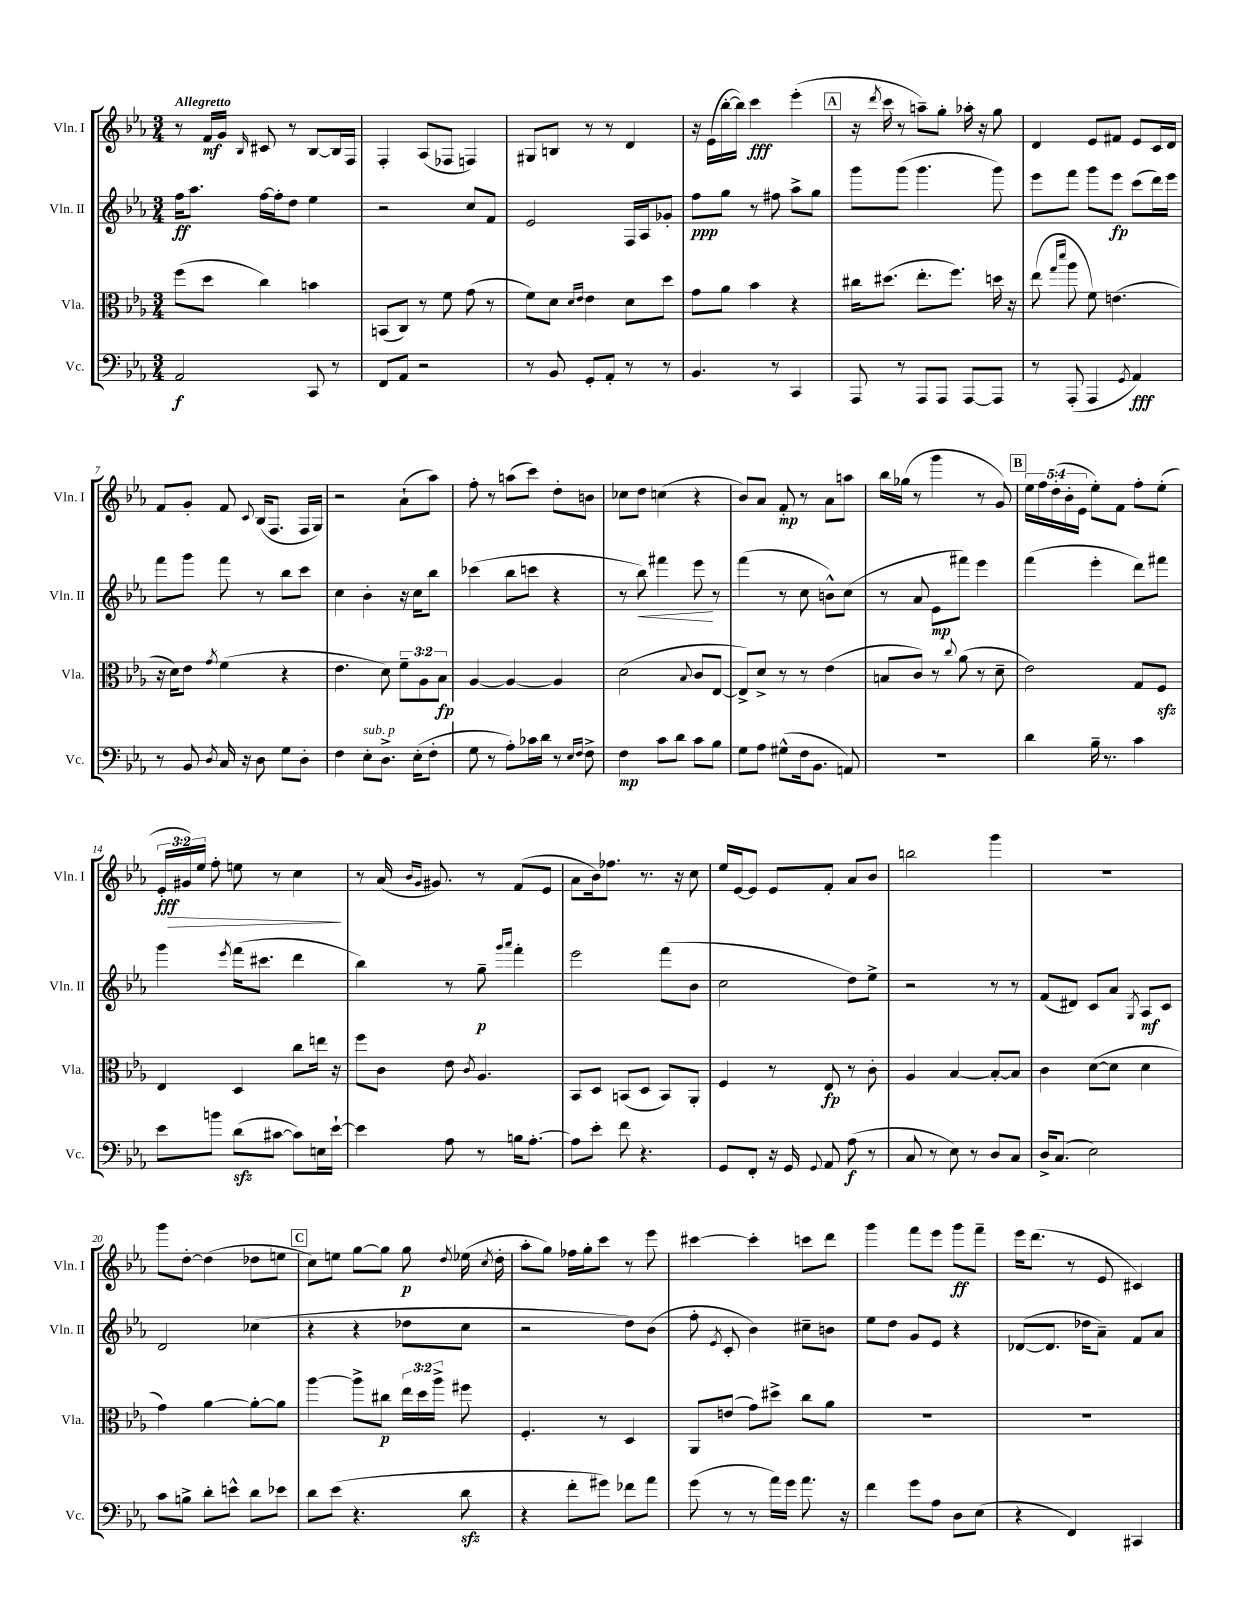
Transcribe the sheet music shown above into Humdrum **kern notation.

**kern	**dynam	**kern	**dynam	**kern	**dynam	**kern	**dynam
*part4	*part4	*part3	*part3	*part2	*part2	*part1	*part1
*staff4	*staff4	*staff3	*staff3	*staff2	*staff2	*staff1	*staff1
*I"Vc.	*	*I"Vla.	*	*I"Vln. II	*	*I"Vln. I	*
*I'Vc.	*	*I'Vla.	*	*I'Vln. II	*	*I'Vln. I	*
*clefF4	*	*clefC3	*	*clefG2	*	*clefG2	*
*k[b-e-a-]	*	*k[b-e-a-]	*	*k[b-e-a-]	*	*k[b-e-a-]	*
*M3/4	*	*M3/4	*	*M3/4	*	*M3/4	*
=1	=1	=1	=1	=1	=1	=1	=1
!	!	!	!	!	!	!LO:TX:a:B:t=Allegretto	!
2AA-/	f	(8ff\L	.	16ff\KL	ff	8r	.
.	.	.	.	8.aa-\J	.	.	.
.	.	8dd\J	.	.	.	16f/LL	mf
.	.	.	.	.	.	16g/JJ	.
.	.	.	.	.	.	16qqB-/	.
.	.	4cc\)	.	[16ff\LL	.	8c#X/	.
.	.	.	.	16ff'\J]	.	.	.
.	.	.	.	8dd\J	.	8r	.
8CC/	.	4bn\	.	4ee-\	.	[8B-/L	.
8r	.	.	.	.	.	16B-/L]	.
.	.	.	.	.	.	16F/JJ	.
=2	=2	=2	=2	=2	=2	=2	=2
8FF/L	.	(8BBn/L	.	2r	.	4F'/	.
8AA-/J	.	8C/J)	.	.	.	.	.
2r	.	8r	.	.	.	(8A-/L	.
.	.	8f\	.	.	.	8F-X/J	.
.	.	(8g\	.	8cc/L	.	4Fn/)	.
.	.	8r	.	8f/J	.	.	.
=3	=3	=3	=3	=3	=3	=3	=3
8r	.	8f\L)	.	2e-/	.	8G#X/L	.
8BB-/	.	8d\J	.	.	.	8Bn/J	.
.	.	16qqd/LL	.	.	.	.	.
.	.	16qqe-/JJ	.	.	.	.	.
8GG'/L	.	4e-\	.	.	.	8r	.
8AA-'/J	.	.	.	.	.	8r	.
8r	.	8d\L	.	16F/LL	.	4d/	.
.	.	.	.	16A-/J	.	.	.
8r	.	8dd\J	.	8g-X'/J	.	.	.
=4	=4	=4	=4	=4	=4	=4	=4
4.BB-/	.	8g\L	.	8ff\L	ppp	16r	.
.	.	.	.	.	.	(16e-\LL	.
.	.	8a-\J	.	8gg\J	.	[16bb-'\	.
.	.	.	.	.	.	16bb-\JJ])	.
.	.	4b-\	.	8r	.	4ccc\	fff
8r	.	.	.	8ff#X\	.	.	.
4CC/	.	4r	.	8aa-^\L	.	(4eee-'\	.
.	.	.	.	8gg\J	.	.	.
!!LO:REH:place=s1:t=A
=5	=5	=5	=5	=5	=5	=5	=5
8AAA-/	.	16cc#X\KL	.	8ggg\L	.	16r	.
.	.	.	.	.	.	8qddd/	.
.	.	(8.dd#X\J	.	.	.	16ccc\	.
8r	.	.	.	(8ggg\J	.	8r	.
8AAA-/L	.	8.ee-'\L	.	4.ggg\	.	8aan~\L)	.
8AAA-/J	.	.	.	.	.	8gg'\J	.
.	.	8.ff\J)	.	.	.	.	.
[8AAA-/L	.	.	.	.	.	16aa-X'\	.
.	.	.	.	.	.	16r	.
8AAA-/J]	.	16ddn\	.	8ggg\)	.	8gg\	.
.	.	16r	.	.	.	.	.
=6	=6	=6	=6	=6	=6	=6	=6
8r	.	(8ee-\	.	8eee-\L	.	4d/	.
.	.	16qqgg/LL	.	.	.	.	.
.	.	16qqddd/JJ	.	.	.	.	.
(8AAA-'/	.	8aa-\	.	8fff\J	.	.	.
4AAA-/	.	8f\)	.	8ggg\L	.	8e-/L	.
.	.	(4.en\	.	8eee-\J	fp	8f#X/J	.
8qGG/	.	.	.	.	.	.	.
4AA-/)	fff	.	.	(8ccc\L	.	8e-/L	.
.	.	.	.	16ddd\L)	.	16c/L	.
.	.	.	.	16eee-\JJ	.	16d/JJ	.
!!LO:LB:g=z
=7	=7	=7	=7	=7	=7	=7	=7
8r	.	16r	.	8fff\L	.	8f/L	.
.	.	16d\KL)	.	.	.	.	.
8BB-/	.	8e-\J	.	8ggg\J	.	8g'/J	.
8qD/	.	8qg/	.	.	.	.	.
16C/	.	(4f\	.	8fff\	.	8f/	.
16r	.	.	.	.	.	.	.
.	.	.	.	.	.	8qqc/	.
8D\	.	.	.	8r	.	(16B-/KL	.
.	.	.	.	.	.	8.F/J	.
8G\L	.	4r	.	8bb-\L	.	.	.
8D'\J	.	.	.	8ccc\J	.	16F/LL	.
.	.	.	.	.	.	16G/JJ)	.
=8	=8	=8	=8	=8	=8	=8	=8
4F\	.	4.e-\	.	4cc\	.	2r	.
!LO:TX:a:i:t=sub. p	!	!	!	!	!	!	!
8E-'\L	.	.	.	4b-'\	.	.	.
8.D^\J	.	8d\)	.	.	.	.	.
.	.	12f~\L	.	16r	.	(8a-`\L	.
(16E-'\KL	.	.	.	16cc\KL	.	.	.
.	.	12A-\	.	.	.	.	.
8F'\J	.	.	.	8bb-\J	.	8aa-\J)	.
.	.	12B-\J	fp	.	.	.	.
=9	=9	=9	=9	=9	=9	=9	=9
8G\	.	[4A-/	.	(4ccc-X\	.	8ff'\	.
8r	.	.	.	.	.	8r	.
8A-'\L)	.	4A-/_	.	8bb-\L	.	(8aan\L	.
16c-X\L	.	.	.	8cccn\J	.	8ccc\J)	.
16d\JJ	.	.	.	.	.	.	.
8r	.	4A-/]	.	4r	.	8dd'\L	.
16qqE-/LL	.	.	.	.	.	.	.
16qqF/JJ	.	.	.	.	.	.	.
8F^\	.	.	.	.	.	8bn\J	.
=10	=10	=10	=10	=10	=10	=10	=10
4F\	mp	(2d\	.	8r	.	8cc-X\L	.
!	!	!	!	!	!LO:HP:b	!	!
.	.	.	.	8bb-\)	<	8dd\J	.
8c\L	.	.	.	4fff#X\	.	(4ccn\	.
8d\J	.	.	.	.	.	.	.
.	.	8qqB-/	.	.	.	.	.
8c\L	.	8c/L	.	8eee-\	.	4r	.
8B-\J	.	[8E-/J	.	8r	[	.	.
=11	=11	=11	=11	=11	=11	=11	=11
8G\L	.	8E-^/L])	.	(4fff\	.	8b-/L)	.
8A-\J	.	8d^/J	.	.	.	8a-/J	.
(8G#X^^\L	.	8r	.	8r	.	8f'/	mp
16F\k	.	8r	.	8cc\	.	8r	.
8.BB-\J	.	.	.	.	.	.	.
.	.	(4e-\	.	8bn^^\L)	.	8a-\L	.
8AAn/)	.	.	.	(8cc\J	.	8aan\J	.
=12	=12	=12	=12	=12	=12	=12	=12
2.r	.	8Bn/L	.	8r	.	16bb-\LL	.
.	.	.	.	.	.	(16gg-X\JJ	.
.	.	8c/J)	.	8a-/	.	8r	.
.	.	8r	.	8e-\L	mp	4ggg\	.
.	.	8qqcc/	.	.	.	.	.
.	.	(8a-\	.	8fff#X\J)	.	.	.
.	.	8r	.	4eee-\	.	8r	.
.	.	8d~\	.	.	.	8g/)	.
!!LO:REH:place=s1:t=B
=13	=13	=13	=13	=13	=13	=13	=13
4d\	.	2e-\)	.	(4fff\	.	20ee-\LL	.
.	.	.	.	.	.	20ff\	.
.	.	.	.	.	.	(20dd'\	.
.	.	.	.	.	.	20b-'\	.
.	.	.	.	.	.	20e-\JJ	.
16B-~\	.	.	.	4eee-'\	.	8ee-'\L)	.
8.r	.	.	.	.	.	.	.
.	.	.	.	.	.	8f\J	.
4c\	.	8G/L	.	8ddd\L)	.	8ff'\L	.
.	.	8Fzz/J	.	8fff#X\J	.	(8ee-'\J	.
!!LO:LB:g=z
=14	=14	=14	=14	=14	=14	=14	=14
8e-\L	.	4E-/	.	4ggg\	.	24e-'/LL	fff
!	!	!	!	!	!	!	!LO:HP:b
.	.	.	.	.	.	24g#X/)	>
.	.	.	.	.	.	24ee-/JJ	.
8bn\J	.	.	.	.	.	8ff'\	.
.	.	.	.	8qeee-/	.	.	.
(8dzz\L	.	4D/	.	(16fff\KL	.	8een\	.
.	.	.	.	8.ccc#X\J	.	.	.
[8c#X\J	.	.	.	.	.	8r	.
8c#\L])	.	8cc\L	.	4ddd\	.	4cc\	.
16En\L	.	16een\Jk	.	.	.	.	.
[16e-`\JJ	.	16r	.	.	.	.	.
.	.	.	.	.	.	.	]
=15	=15	=15	=15	=15	=15	=15	=15
4e-\]	.	8ff\L	.	4bb-\)	.	8r	.
.	.	8c\J	.	.	.	(16a-/	.
.	.	.	.	.	.	16qqb-/LL	.
.	.	.	.	.	.	16qqg/JJ	.
.	.	.	.	.	.	8.g#X/)	.
8A-\	.	8e-\	.	8r	.	.	.
.	.	8qc/	.	.	.	.	.
8r	.	4.A-/	.	8gg~\	p	8r	.
.	.	.	.	16qqggg/LL	.	.	.
.	.	.	.	16qqaaa-/JJ	.	.	.
16Bn\KL	.	.	.	4fff'\	.	(8f/L	.
[8.A-'\J	.	.	.	.	.	.	.
.	.	.	.	.	.	8e-/J	.
=16	=16	=16	=16	=16	=16	=16	=16
8A-\L]	.	8BB-/L	.	2eee-\	.	8a-\L	.
8e-'\J	.	8D/J	.	.	.	16b-\k)	.
.	.	.	.	.	.	8.ff-X\J	.
8f\	.	(8BBn/L	.	.	.	.	.
4.r	.	8D/J	.	.	.	8.r	.
.	.	8BB/L)	.	(8fff\L	.	.	.
.	.	.	.	.	.	16r	.
.	.	8AA-'/J	.	8b-\J	.	8cc\	.
=17	=17	=17	=17	=17	=17	=17	=17
8GG/L	.	4F/	.	2cc\	.	16ee-/LL	.
.	.	.	.	.	.	[16e-/J	.
8FF'/J	.	.	.	.	.	8e-/J]	.
16r	.	8r	.	.	.	8e-/L	.
16GG/	.	.	.	.	.	.	.
8qqGG/	.	.	.	.	.	.	.
8AA-/	.	8E-/	fp	.	.	8f'/J	.
(8A-\	f	8r	.	8dd\L)	.	8a-/L	.
8r	.	8c'\	.	8ee-^\J	.	8b-/J	.
=18	=18	=18	=18	=18	=18	=18	=18
8C/	.	4A-/	.	2r	.	2bbn\	.
8r	.	.	.	.	.	.	.
8E-\)	.	[4B-/	.	.	.	.	.
8r	.	.	.	.	.	.	.
8D/L	.	8B-'/L_	.	8r	.	4ggg\	.
8C/J	.	8B-/J]	.	8r	.	.	.
=19	=19	=19	=19	=19	=19	=19	=19
16D^/KL	.	4c\	.	(8f/L	.	2.r	.
(8.C/J	.	.	.	.	.	.	.
.	.	.	.	8d#X/J)	.	.	.
2E-\)	.	([8d\L	.	8c/L	.	.	.
.	.	8d\J]	.	8a-/J	.	.	.
.	.	.	.	8qG/	.	.	.
.	.	4d\	.	8A-/L	mf	.	.
.	.	.	.	8c/J	.	.	.
!!LO:LB:g=z
=20	=20	=20	=20	=20	=20	=20	=20
8c\L	.	4g\)	.	2d/	.	8ggg\L	.
8Bn^\J	.	.	.	.	.	[8dd'\J	.
8d'\L	.	[4a-\	.	.	.	(4dd\]	.
8en^^\J	.	.	.	.	.	.	.
8d\L	.	8a-'\L_	.	(4cc-X\	.	8dd-X\L	.
8e-X\J	.	8a-\J]	.	.	.	8een\J	.
!!LO:REH:place=s1:t=C
=21	=21	=21	=21	=21	=21	=21	=21
8d\L	.	[4aa-\	.	4r	.	8cc\L)	.
(8e-\J	.	.	.	.	.	8een\J	.
4.r	.	8aa-^\L]	.	4r	.	[8gg\L	.
.	.	8cc#X\J	p	.	.	8gg\J]	.
.	.	24ee-\LL	.	8dd-X\L	.	8gg\	p
.	.	24dd\	.	.	.	.	.
.	.	24aa-^\JJ	.	.	.	.	.
.	.	.	.	.	.	8qdd/	.
8dzz\	.	8ff#X\	.	8cc\J	.	(16ee-X\	.
.	.	.	.	.	.	8qcc/	.
.	.	.	.	.	.	16dd'\	.
=22	=22	=22	=22	=22	=22	=22	=22
4r	.	4.F'/	.	2r	.	8aa-'\L	.
.	.	.	.	.	.	8gg\J)	.
8f'\L	.	.	.	.	.	16ff-X\LL	.
.	.	.	.	.	.	16gg'\J	.
8g#X\J)	.	8r	.	.	.	8ccc\J	.
8f-X\L	.	4D/	.	8dd\L)	.	8r	.
8a-\J	.	.	.	(8b-\J	.	8eee-\	.
=23	=23	=23	=23	=23	=23	=23	=23
(8g\	.	8AA-/L	.	8ff'\	.	[4ccc#X\	.
.	.	.	.	8qe-/	.	.	.
8r	.	(8en/J	.	8c'/	.	.	.
8r	.	8g\L)	.	4b-\)	.	4ccc#'\]	.
16a-\LL)	.	8dd#X^\J	.	.	.	.	.
16g\JJ	.	.	.	.	.	.	.
8.a-\	.	8cc\L	.	8cc#X~\L	.	8cccn\L	.
.	.	8a-\J	.	8bn\J	.	8ddd\J	.
16r	.	.	.	.	.	.	.
=24	=24	=24	=24	=24	=24	=24	=24
4f\	.	2.r	.	8ee-\L	.	4ggg\	.
.	.	.	.	8dd\J	.	.	.
8g\L	.	.	.	8g/L	.	8fff\L	.
8A-\J	.	.	.	8e-/J	.	8eee-\J	.
8D\L	.	.	.	4r	.	8ggg\L	ff
(8E-\J	.	.	.	.	.	8fff~\J	.
=25	=25	=25	=25	=25	=25	=25	=25
4r	.	2.r	.	([8d-X/L	.	16eee-\KL	.
.	.	.	.	.	.	(8.ddd\J	.
.	.	.	.	8.d-/J]	.	.	.
4FF/)	.	.	.	.	.	8r	.
.	.	.	.	16dd-X\KL	.	.	.
.	.	.	.	8a-~\J)	.	8e-/	.
4CC#X/	.	.	.	8f/L	.	4c#X/)	.
.	.	.	.	8a-/J	.	.	.
==	==	==	==	==	==	==	==
*-	*-	*-	*-	*-	*-	*-	*-
